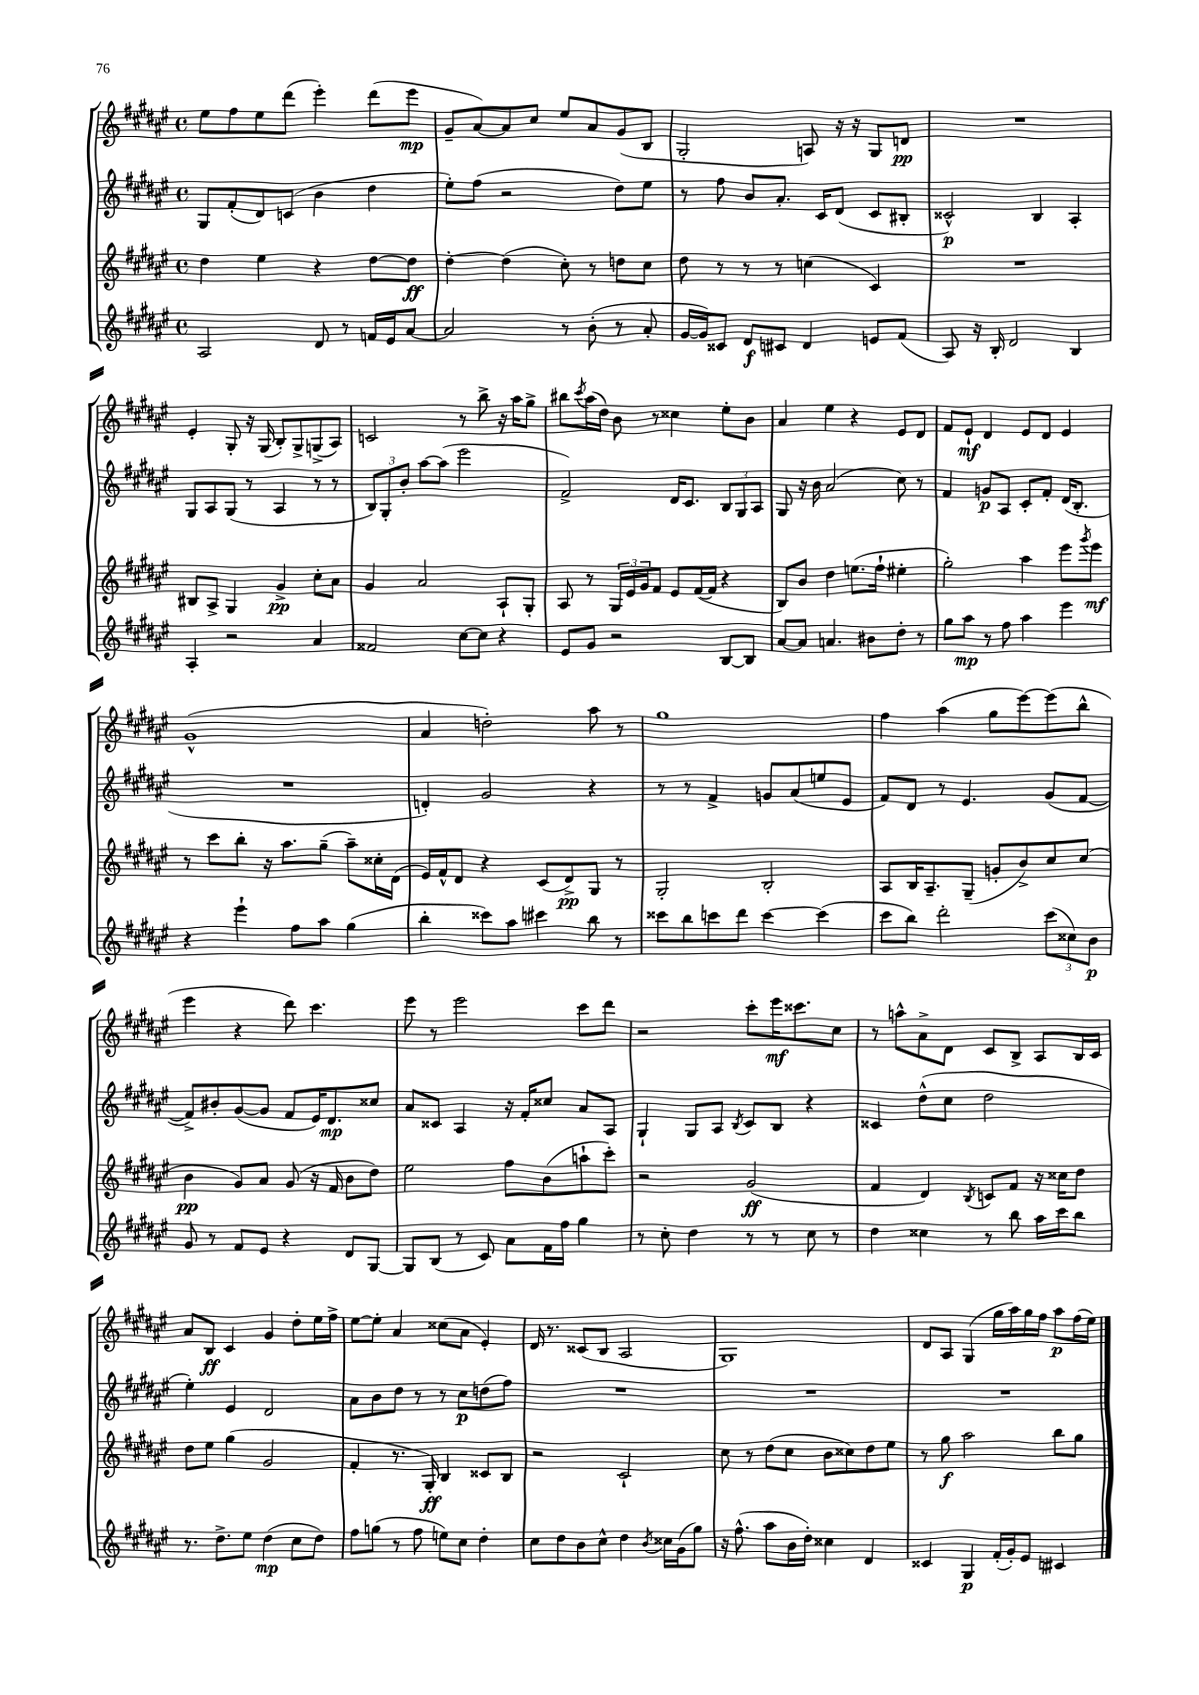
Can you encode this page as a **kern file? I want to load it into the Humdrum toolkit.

**kern	**dynam	**kern	**dynam	**kern	**dynam	**kern	**dynam
*part4	*part4	*part3	*part3	*part2	*part2	*part1	*part1
*staff4	*staff4	*staff3	*staff3	*staff2	*staff2	*staff1	*staff1
*clefG2	*	*clefG2	*	*clefG2	*	*clefG2	*
*k[f#c#g#d#a#e#]	*	*k[f#c#g#d#a#e#]	*	*k[f#c#g#d#a#e#]	*	*k[f#c#g#d#a#e#]	*
*M4/4	*	*M4/4	*	*M4/4	*	*M4/4	*
*met(c)	*	*met(c)	*	*met(c)	*	*met(c)	*
=121	=121	=121	=121	=121	=121	=121	=121
2A#/	.	4dd#\	.	8G#/L	.	8ee#\L	.
.	.	.	.	(8f#'/	.	8ff#\	.
.	.	4ee#\	.	8d#/)	.	8ee#\	.
.	.	.	.	(8cn/J	.	(8ddd#\J	.
8d#/	.	4r	.	4b\	.	4eee#'\)	.
8r	.	.	.	.	.	.	.
16fn/LL	.	[8dd#\L	.	4dd#\	.	(8ddd#\L	.
16e#/J	.	.	.	.	.	.	.
[8a#/J	.	8dd#\J]	ff	.	.	8eee#\J	mp
=122	=122	=122	=122	=122	=122	=122	=122
2a#/]	.	[4dd#'\	.	8ee#'\L)	.	8g#~/L	.
.	.	.	.	(8ff#\J	.	[8a#/)	.
.	.	(4dd#\]	.	2r	.	8a#/]	.
.	.	.	.	.	.	8cc#/J	.
8r	.	8cc#'\)	.	.	.	8ee#/L	.
(8b'\	.	8r	.	.	.	8a#/	.
8r	.	8ddn\L	.	8dd#\L)	.	(8g#/	.
8a#'/	.	8cc#\J	.	8ee#\J	.	8B/J	.
=123	=123	=123	=123	=123	=123	=123	=123
[16g#/LL	.	8dd#\	.	8r	.	2G#'/	.
16g#/J])	.	.	.	.	.	.	.
8c##X/J	.	8r	.	8ff#\	.	.	.
8d#/L	f	8r	.	8b/L	.	.	.
8c#X/J	.	8r	.	8.a#'/J	.	.	.
4d#/	.	(4ccn\	.	.	.	8An/)	.
.	.	.	.	16c#/KL	.	.	.
.	.	.	.	(8d#/J	.	16r	.
.	.	.	.	.	.	16r	.
8en/L	.	4c#/)	.	8c#/L	.	8G#/L	.
(8f#/J	.	.	.	8B#X'/J	.	8dn/J	pp
=124	=124	=124	=124	=124	=124	=124	=124
8A#/)	.	1r	.	2c##X^^/)	p	1r	.
16r	.	.	.	.	.	.	.
16B'/	.	.	.	.	.	.	.
2d#/	.	.	.	.	.	.	.
.	.	.	.	4B/	.	.	.
4B/	.	.	.	4A#'/	.	.	.
!!LO:LB:g=z
=125	=125	=125	=125	=125	=125	=125	=125
4A#'/	.	8B#X/L	.	8G#/L	.	4e#'/	.
.	.	8A#^/J	.	8A#/	.	.	.
2r	.	4G#/	.	(8G#/J	.	8G#'/	.
.	.	.	.	8r	.	16r	.
.	.	.	.	.	.	(16G#/	.
.	.	4g#^/	pp	4A#/	.	8B'/L)	.
.	.	.	.	.	.	8G#^/	.
4a#/	.	8cc#'\L	.	8r	.	(8Gn^/	.
.	.	8a#\J	.	8r	.	8A#/J)	.
=126	=126	=126	=126	=126	=126	=126	=126
2f##X/	.	4g#/	.	12B/L)	.	2cn/	.
.	.	.	.	12G#'/	.	.	.
.	.	.	.	12b'/J	.	.	.
.	.	2a#/	.	[8aa#\L	.	.	.
.	.	.	.	(8aa#\J]	.	.	.
[8cc#\L	.	.	.	2eee#\	.	8r	.
8cc#\J]	.	.	.	.	.	8bb^\	.
4r	.	8A#`/L	.	.	.	16r	.
.	.	.	.	.	.	16aa#\KL	.
.	.	8G#'/J	.	.	.	8gg#^\J	.
=127	=127	=127	=127	=127	=127	=127	=127
8e#/L	.	8A#/	.	2f#^/)	.	8bb#X\L	.
.	.	.	.	.	.	8qccc#/	.
8g#/J	.	8r	.	.	.	(16aa#\L	.
.	.	.	.	.	.	16dd#\JJ)	.
2r	.	24G#/LL	.	.	.	8b\	.
.	.	24e#/	.	.	.	.	.
.	.	24g#/J	.	.	.	.	.
.	.	8f#/J	.	.	.	8r	.
.	.	8e#/L	.	16d#/KL	.	4cc##X\	.
.	.	.	.	8.c#/J	.	.	.
.	.	([16f#/L	.	.	.	.	.
.	.	16f#/JJ]	.	.	.	.	.
[8B/L	.	4r	.	12B/L	.	8ee#'\L	.
.	.	.	.	12G#/	.	.	.
8B/J]	.	.	.	.	.	8b\J	.
.	.	.	.	12A#/J	.	.	.
=128	=128	=128	=128	=128	=128	=128	=128
[8a#/L	.	8B/L)	.	8G#/	.	4a#/	.
8a#/J]	.	8b/J	.	16r	.	.	.
.	.	.	.	16b\	.	.	.
4.an/	.	4dd#\	.	(2a#/	.	4ee#\	.
.	.	(8.een\L	.	.	.	4r	.
8b#X\L	.	.	.	.	.	.	.
.	.	16ff#`\Jk	.	.	.	.	.
8dd#'\J	.	4ee#X'\	.	8cc#\)	.	8e#/L	.
8r	.	.	.	8r	.	8d#/J	.
=129	=129	=129	=129	=129	=129	=129	=129
8gg#\L	.	2gg#'\)	.	4f#/	.	8f#/L	.
8aa#\J	mp	.	.	.	.	8e#`/J	mf
8r	.	.	.	8gn/L	p	4d#/	.
8ff#\	.	.	.	8A#/J	.	.	.
4aa#\	.	4aa#\	.	8c#'/L	.	8e#/L	.
.	.	.	.	8f#'/J	.	8d#/J	.
4eee#\	.	8eee#\L	.	(16d#/KL	.	4e#/	.
.	.	.	.	8.B'/J	.	.	.
.	.	8qggg#/	.	.	.	.	.
.	.	8eee#\J	mf	.	.	.	.
!!LO:LB:g=z
=130	=130	=130	=130	=130	=130	=130	=130
4r	.	8r	.	1r	.	(1g#^^	.
.	.	8ccc#\L	.	.	.	.	.
4eee#`\	.	8bb'\J	.	.	.	.	.
.	.	16r	.	.	.	.	.
.	.	8.aa#\L	.	.	.	.	.
8ff#\L	.	.	.	.	.	.	.
8aa#\J	.	(8gg#~\J	.	.	.	.	.
(4gg#\	.	8aa#~\L)	.	.	.	.	.
.	.	16cc##X'\L	.	.	.	.	.
.	.	(16d#\JJ	.	.	.	.	.
=131	=131	=131	=131	=131	=131	=131	=131
4bb'\	.	16e#/LL)	.	4dn'/)	.	4a#/	.
.	.	16f#^^/J	.	.	.	.	.
.	.	8d#/J	.	.	.	.	.
8ccc##X\L)	.	4r	.	2g#/	.	2ddn'\)	.
8aa#\J	.	.	.	.	.	.	.
4ccc#X\	.	(8c#/L	.	.	.	.	.
.	.	8d#^/)	pp	.	.	.	.
8bb\	.	8G#/J	.	4r	.	8aa#\	.
8r	.	8r	.	.	.	8r	.
=132	=132	=132	=132	=132	=132	=132	=132
8ccc##X\L	.	2G#'/	.	8r	.	1gg#	.
8bb\	.	.	.	8r	.	.	.
8cccn\	.	.	.	4f#^/	.	.	.
8ddd#\J	.	.	.	.	.	.	.
[4ccc\	.	2B'/	.	8gn/L	.	.	.
.	.	.	.	(8a#/	.	.	.
(4ccc\]	.	.	.	8een/	.	.	.
.	.	.	.	8e#/J	.	.	.
=133	=133	=133	=133	=133	=133	=133	=133
8ccc#\L	.	8A#/L	.	8f#/L)	.	4ff#\	.
8bb\J)	.	16B/K	.	8d#/J	.	.	.
.	.	8.A#~/	.	.	.	.	.
2ddd#'\	.	.	.	8r	.	(4aa#\	.
.	.	(8G#~/J	.	4.e#/	.	.	.
.	.	8gn'/L	.	.	.	8gg#\L	.
.	.	8b^/)	.	.	.	[8eee#\)	.
(12ccc#\L	.	8cc#/	.	(8g#/L	.	(8eee#\]	.
12cc##X\)	.	.	.	.	.	.	.
.	.	(8cc#/J	.	[8f#/J	.	8bb^^\J	.
12b\J	p	.	.	.	.	.	.
!!LO:LB:g=z
=134	=134	=134	=134	=134	=134	=134	=134
8g#/	.	4b\	pp	8f#^/L])	.	4eee#\	.
8r	.	.	.	8b#X'/	.	.	.
8f#/L	.	8g#/L)	.	([8g#/	.	4r	.
8e#/J	.	8a#/J	.	8g#/J]	.	.	.
4r	.	(8g#/	.	8f#/L	.	8ddd#\)	.
.	.	16r	.	16e#/K)	.	4.ccc#\	.
.	.	16f#/	.	8.d#/	mp	.	.
8d#/L	.	8b\L	.	.	.	.	.
[8G#/J	.	8dd#\J)	.	8cc##X/J	.	.	.
=135	=135	=135	=135	=135	=135	=135	=135
8G#/L]	.	2ee#\	.	8a#/L	.	8eee#\	.
(8B/J	.	.	.	8c##X/J	.	8r	.
8r	.	.	.	4A#/	.	2eee#\	.
8c#/)	.	.	.	.	.	.	.
8a#\L	.	8ff#\L	.	16r	.	.	.
.	.	.	.	16f#'/KL	.	.	.
16f#\L	.	(8b\	.	8cc##X/J	.	.	.
16ff#\JJ	.	.	.	.	.	.	.
4gg#\	.	8aan`\	.	8a#/L	.	8ccc#\L	.
.	.	8ccc#'\J)	.	8A#/J	.	8ddd#\J	.
=136	=136	=136	=136	=136	=136	=136	=136
8r	.	2r	.	4G#`/	.	2r	.
8cc#'\	.	.	.	.	.	.	.
4dd#\	.	.	.	8G#/L	.	.	.
.	.	.	.	8A#/J	.	.	.
.	.	.	.	8qB/	.	.	.
8r	.	(2g#/	ff	8c#/L	.	8ccc#'\L	.
8r	.	.	.	8B/J	.	16eee#\K	mf
.	.	.	.	.	.	8.ccc##X\	.
8cc#\	.	.	.	4r	.	.	.
8r	.	.	.	.	.	8cc#\J	.
=137	=137	=137	=137	=137	=137	=137	=137
4dd#\	.	4f#/	.	4c##X/	.	8r	.
.	.	.	.	.	.	8aan^^\L	.
4cc##X\	.	4d#/)	.	(8dd#^^\L	.	8a#^\	.
.	.	.	.	8cc#\J	.	8d#\J	.
.	.	8qB/	.	.	.	.	.
8r	.	8cn/L	.	2dd#\	.	8c#/L	.
8bb\	.	8f#/J	.	.	.	8B^/J	.
16aa#\LL	.	16r	.	.	.	8A#/L	.
16ccc#\J	.	16cc##X\KL	.	.	.	.	.
8bb\J	.	8dd#\J	.	.	.	16B/L	.
.	.	.	.	.	.	16c#/JJ	.
!!LO:LB:g=z
=138	=138	=138	=138	=138	=138	=138	=138
8.r	.	8dd#\L	.	4ee#'\)	.	8a#/L	.
.	.	8ee#\J	.	.	.	8B/J	ff
8.dd#^\L	.	.	.	.	.	.	.
.	.	(4gg#\	.	4e#/	.	4c#/	.
8ee#\J	.	.	.	.	.	.	.
(4dd#\	mp	2g#/	.	2d#/	.	4g#/	.
8cc#\L	.	.	.	.	.	8dd#'\L	.
8dd#\J)	.	.	.	.	.	16ee#\L	.
.	.	.	.	.	.	16ff#^\JJ	.
=139	=139	=139	=139	=139	=139	=139	=139
8ff#\L	.	4f#'/	.	8a#\L	.	[8ee#\L	.
(8ggn\J	.	.	.	8b\	.	8ee#'\J]	.
8r	.	8.r	.	8dd#\J	.	4a#/	.
8ff#\	.	.	.	8r	.	.	.
.	.	16G#'/)	ff	.	.	.	.
8een\L)	.	4B/	.	8r	.	(8cc##X\L	.
8cc#\J	.	.	.	8cc#\L	p	8a#\J	.
4dd#'\	.	8c##X/L	.	(8ddn\	.	4e#'/)	.
.	.	8B/J	.	8ff#\J)	.	.	.
=140	=140	=140	=140	=140	=140	=140	=140
8cc#\L	.	2r	.	1r	.	16d#/	.
.	.	.	.	.	.	8.r	.
8dd#\	.	.	.	.	.	.	.
8b\	.	.	.	.	.	(8c##X/L	.
8cc#^^\J	.	.	.	.	.	8B/J	.
4dd#\	.	2c#`/	.	.	.	2A#/	.
8qb/	.	.	.	.	.	.	.
16cc##X\LL	.	.	.	.	.	.	.
(16g#\J	.	.	.	.	.	.	.
8gg#\J)	.	.	.	.	.	.	.
=141	=141	=141	=141	=141	=141	=141	=141
16r	.	8cc#\	.	1r	.	1G#)	.
(8.ff#^^\	.	.	.	.	.	.	.
.	.	8r	.	.	.	.	.
8aa#\L	.	(8dd#\L	.	.	.	.	.
16b\L	.	8cc#\J	.	.	.	.	.
16dd#'\JJ)	.	.	.	.	.	.	.
4cc##X\	.	8b\L	.	.	.	.	.
.	.	8cc##X\)	.	.	.	.	.
4d#/	.	8dd#\	.	.	.	.	.
.	.	8ee#\J	.	.	.	.	.
=142	=142	=142	=142	=142	=142	=142	=142
4c##X/	.	8r	.	1r	.	8d#/L	.
.	.	8gg#\	f	.	.	8A#/J	.
4G#/	p	2aa#\	.	.	.	(4G#/	.
(16f#'/LL	.	.	.	.	.	16gg#\LL	.
16g#'/J)	.	.	.	.	.	16aa#\)	.
8e#/J	.	.	.	.	.	16gg#\	.
.	.	.	.	.	.	16ff#\JJ	.
4c#X/	.	8bb\L	.	.	.	8aa#\L	p
.	.	8gg#\J	.	.	.	(16ff#\L	.
.	.	.	.	.	.	16ee#\JJ)	.
==	==	==	==	==	==	==	==
*-	*-	*-	*-	*-	*-	*-	*-
